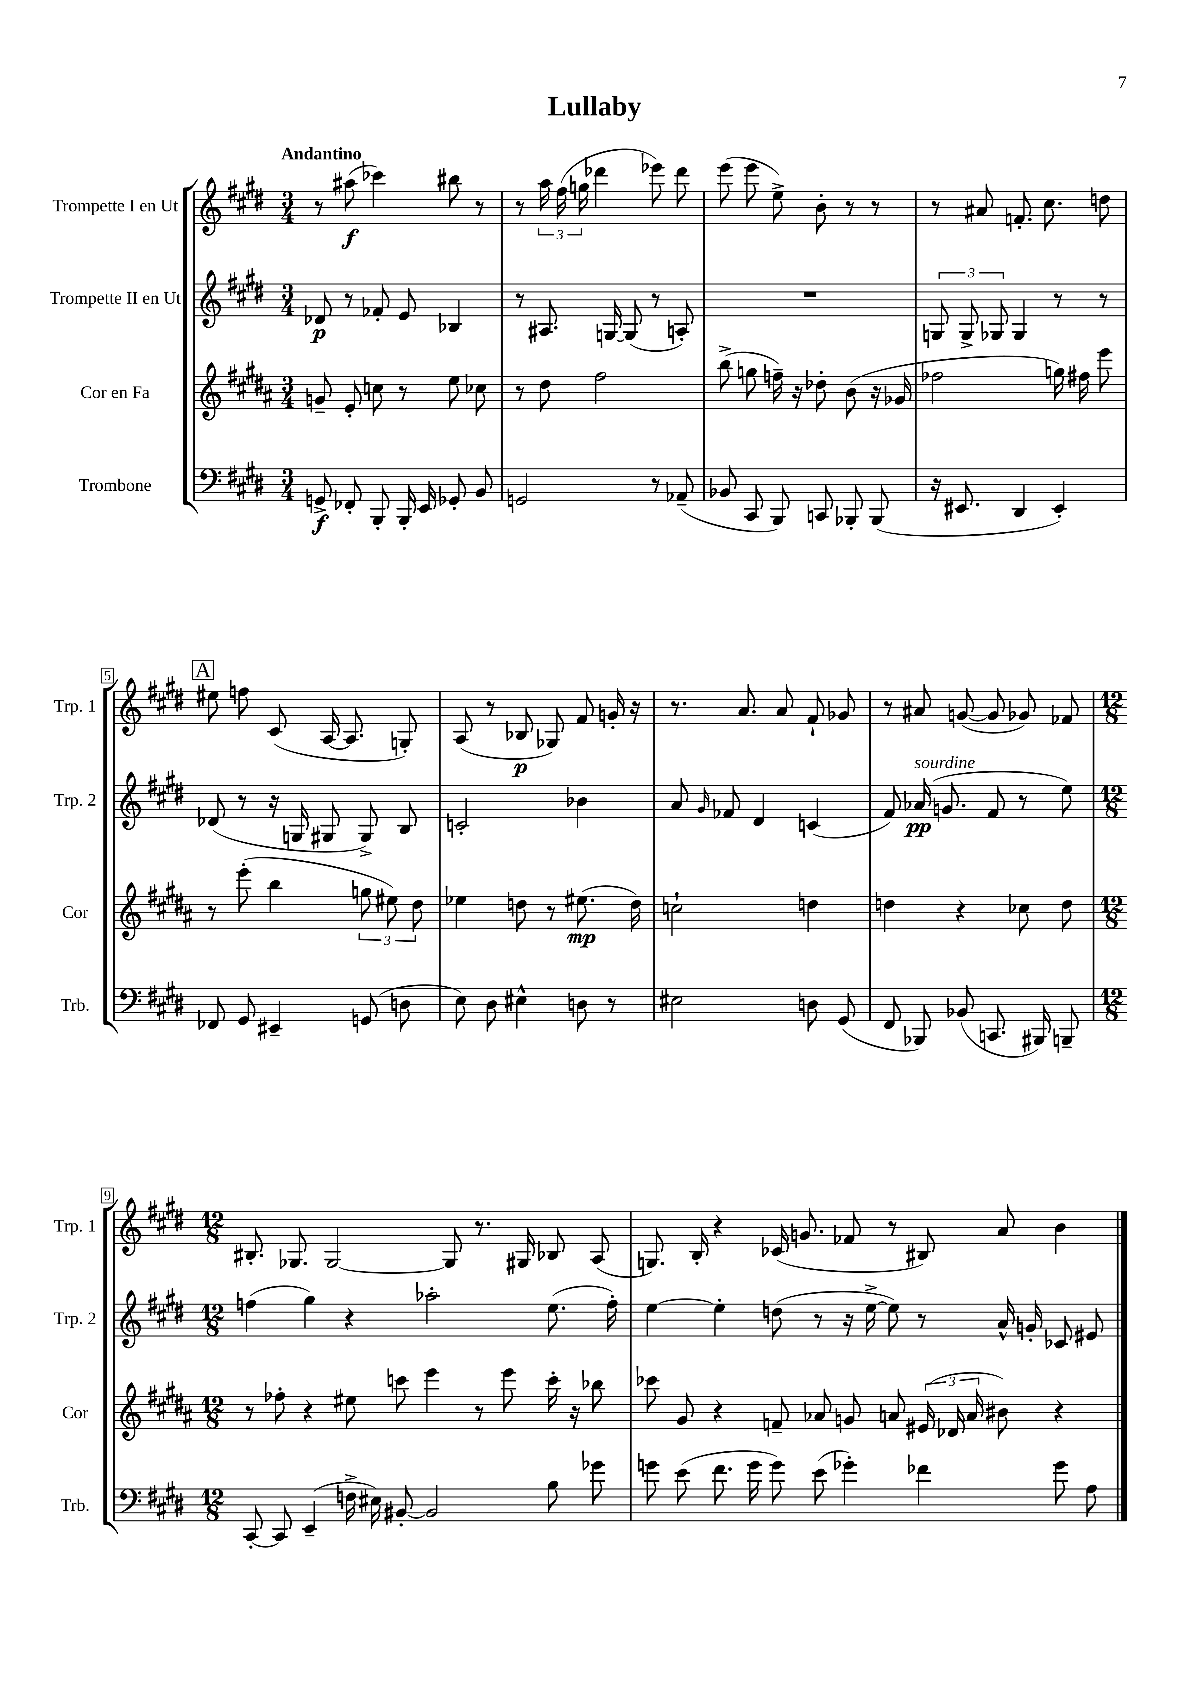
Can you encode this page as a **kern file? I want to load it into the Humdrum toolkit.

**kern	**dynam	**kern	**dynam	**kern	**dynam	**kern	**dynam
*part4	*part4	*part3	*part3	*part2	*part2	*part1	*part1
*staff4	*staff4	*staff3	*staff3	*staff2	*staff2	*staff1	*staff1
*I"Trombone	*	*I"Cor en Fa	*	*I"Trompette II en Ut	*	*I"Trompette I en Ut	*
*I'Trb.	*	*I'Cor	*	*I'Trp. 2	*	*I'Trp. 1	*
*clefF4	*	*clefG2	*	*clefG2	*	*clefG2	*
*k[f#c#g#d#]	*	*k[f#c#g#d#a#]	*	*k[f#c#g#d#]	*	*k[f#c#g#d#]	*
*M3/4	*	*M3/4	*	*M3/4	*	*M3/4	*
=1	=1	=1	=1	=1	=1	=1	=1
!	!	!	!	!	!	!LO:TX:a:B:t=Andantino	!
8GGn^/	f	8gn~/	.	8d-X/	p	8r	.
8FF-X'/	.	8e'/	.	8r	.	(8aa#X\	f
8BBB'/	.	8ccn\	.	8f-X'/	.	4ccc-X\)	.
16BBB'/	.	8r	.	8e/	.	.	.
16EE/	.	.	.	.	.	.	.
8GG-X'/	.	8ee\	.	4B-X/	.	8bb#X\	.
8BB/	.	8cc-X\	.	.	.	8r	.
=2	=2	=2	=2	=2	=2	=2	=2
2GGn/	.	8r	.	8r	.	8r	.
.	.	8dd#\	.	8.A#X/	.	24aa\	.
.	.	.	.	.	.	(24ff#\	.
.	.	.	.	.	.	24ggn\	.
.	.	2ff#\	.	.	.	4ddd-X\	.
.	.	.	.	[16Gn/	.	.	.
.	.	.	.	(8G/]	.	.	.
8r	.	.	.	8r	.	8eee-X\)	.
(8AA-X~/	.	.	.	8An'/)	.	8ddd-\	.
=3	=3	=3	=3	=3	=3	=3	=3
8BB-X/	.	(8bb^\	.	2.r	.	(8eee\	.
8CC#/	.	8ggn\	.	.	.	8eee\	.
8BBB/)	.	16ffn~\)	.	.	.	8ee^\)	.
.	.	16r	.	.	.	.	.
8CCn/	.	8dd-X'\	.	.	.	8b'\	.
8BBB-X'/	.	(8b\	.	.	.	8r	.
(8BBB-/	.	16r	.	.	.	8r	.
.	.	16g-X/	.	.	.	.	.
=4	=4	=4	=4	=4	=4	=4	=4
16r	.	2ff-X\	.	12Gn/	.	8r	.
8.EE#X/	.	.	.	.	.	.	.
.	.	.	.	12G^/	.	.	.
.	.	.	.	.	.	8a#X/	.
.	.	.	.	12G-X/	.	.	.
4DD#/	.	.	.	4G-/	.	8.fn'/	.
.	.	.	.	.	.	8.cc#\	.
4EE#'/)	.	16ggn\)	.	8r	.	.	.
.	.	16ff#X\	.	.	.	.	.
.	.	8eee\	.	8r	.	8ddn\	.
!!LO:LB:g=z
!!LO:REH:place=s1:t=A
=5	=5	=5	=5	=5	=5	=5	=5
8FF-X/	.	8r	.	(8d-X/	.	8ee#X\	.
8GG#/	.	(8eee'\	.	8r	.	8ffn\	.
4EE#X~/	.	4bb\	.	16r	.	(8c#/	.
.	.	.	.	16Gn/	.	.	.
.	.	.	.	8G#X/	.	[16A/	.
.	.	.	.	.	.	8.A/]	.
(8GGn/	.	12ggn\	.	8G#^/)	.	.	.
.	.	12ee#X\)	.	.	.	.	.
8Dn\	.	.	.	8B/	.	8Gn'/)	.
.	.	12dd#\	.	.	.	.	.
=6	=6	=6	=6	=6	=6	=6	=6
8E\)	.	4ee-X\	.	2cn'/	.	(8A/	.
8D#\	.	.	.	.	.	8r	.
4E#X^^\	.	8ddn\	.	.	.	8B-X/	p
.	.	8r	.	.	.	8G-X/)	.
8Dn\	.	(8.ee#X\	mp	4b-X\	.	8f#/	.
8r	.	.	.	.	.	16gn'/	.
.	.	16dd\)	.	.	.	16r	.
=7	=7	=7	=7	=7	=7	=7	=7
2E#X\	.	2ccn`\	.	8a/	.	8.r	.
.	.	.	.	16qqg#/	.	.	.
.	.	.	.	8f-X/	.	.	.
.	.	.	.	.	.	8.a/	.
.	.	.	.	4d#/	.	.	.
.	.	.	.	.	.	8a/	.
8Dn\	.	4ddn\	.	(4cn/	.	8f#`/	.
(8GG#/	.	.	.	.	.	8g-X/	.
=8	=8	=8	=8	=8	=8	=8	=8
8FF#/	.	4ddn\	.	8f#/)	.	8r	.
!	!	!	!	!LO:TX:a:i:t=sourdine	!	!	!
8BBB-X/)	.	.	.	(16a-X/	pp	8a#X/	.
.	.	.	.	8.gn/	.	.	.
(8BB-X/	.	4r	.	.	.	([8gn/	.
8.CCn/	.	.	.	8f#/	.	8g/]	.
.	.	8cc-X\	.	8r	.	8g-X/)	.
16BBB#X/)	.	.	.	.	.	.	.
8BBBn~/	.	8dd\	.	8ee\)	.	8f-X/	.
!!LO:LB:g=z
=9	=9	=9	=9	=9	=9	=9	=9
*M12/8	*	*M12/8	*	*M12/8	*	*M12/8	*
[8CC#'/	.	8r	.	(4ffn\	.	8.B#X'/	.
8CC#/]	.	8ff-X'\	.	.	.	.	.
.	.	.	.	.	.	8.G-X/	.
(4EE~/	.	4r	.	4gg#\)	.	.	.
.	.	.	.	.	.	[2G-/	.
16Fn^\	.	8ee#X\	.	4r	.	.	.
16E#X\)	.	.	.	.	.	.	.
[8BB#X'/	.	8cccn\	.	.	.	.	.
2BB#/]	.	4eee\	.	2aa-X'\	.	.	.
.	.	.	.	.	.	8G-/]	.
.	.	8r	.	.	.	8.r	.
.	.	8eee\	.	.	.	.	.
.	.	.	.	.	.	16G#X/	.
8B\	.	16ccc'\	.	(8.ee\	.	8B-X/	.
.	.	16r	.	.	.	.	.
8g-X\	.	8bb-X\	.	.	.	(8A/	.
.	.	.	.	16ff'\)	.	.	.
=10	=10	=10	=10	=10	=10	=10	=10
8gn\	.	8ccc-X\	.	[4ee\	.	8.Gn/)	.
(8e\	.	8g#/	.	.	.	.	.
.	.	.	.	.	.	16B'/	.
8.f#\	.	4r	.	4ee'\]	.	4r	.
16g\	.	.	.	.	.	.	.
8g\)	.	8fn~/	.	(8ddn\	.	(16c-X/	.
.	.	.	.	.	.	8.gn/	.
(8e\	.	8a-X/	.	8r	.	.	.
4g-X'\)	.	8gn/	.	16r	.	8f-X/	.
.	.	.	.	[16ee^\	.	.	.
.	.	8an/	.	8ee\])	.	8r	.
4f-X\	.	(24e#X/	.	8r	.	8B#X/)	.
.	.	24d-X/	.	.	.	.	.
.	.	24a/	.	.	.	.	.
.	.	8b#X\)	.	16a^^/	.	8a/	.
.	.	.	.	16gn'/	.	.	.
8g-\	.	4r	.	8c-X/	.	4b\	.
8A\	.	.	.	8e#X/	.	.	.
==	==	==	==	==	==	==	==
*-	*-	*-	*-	*-	*-	*-	*-
